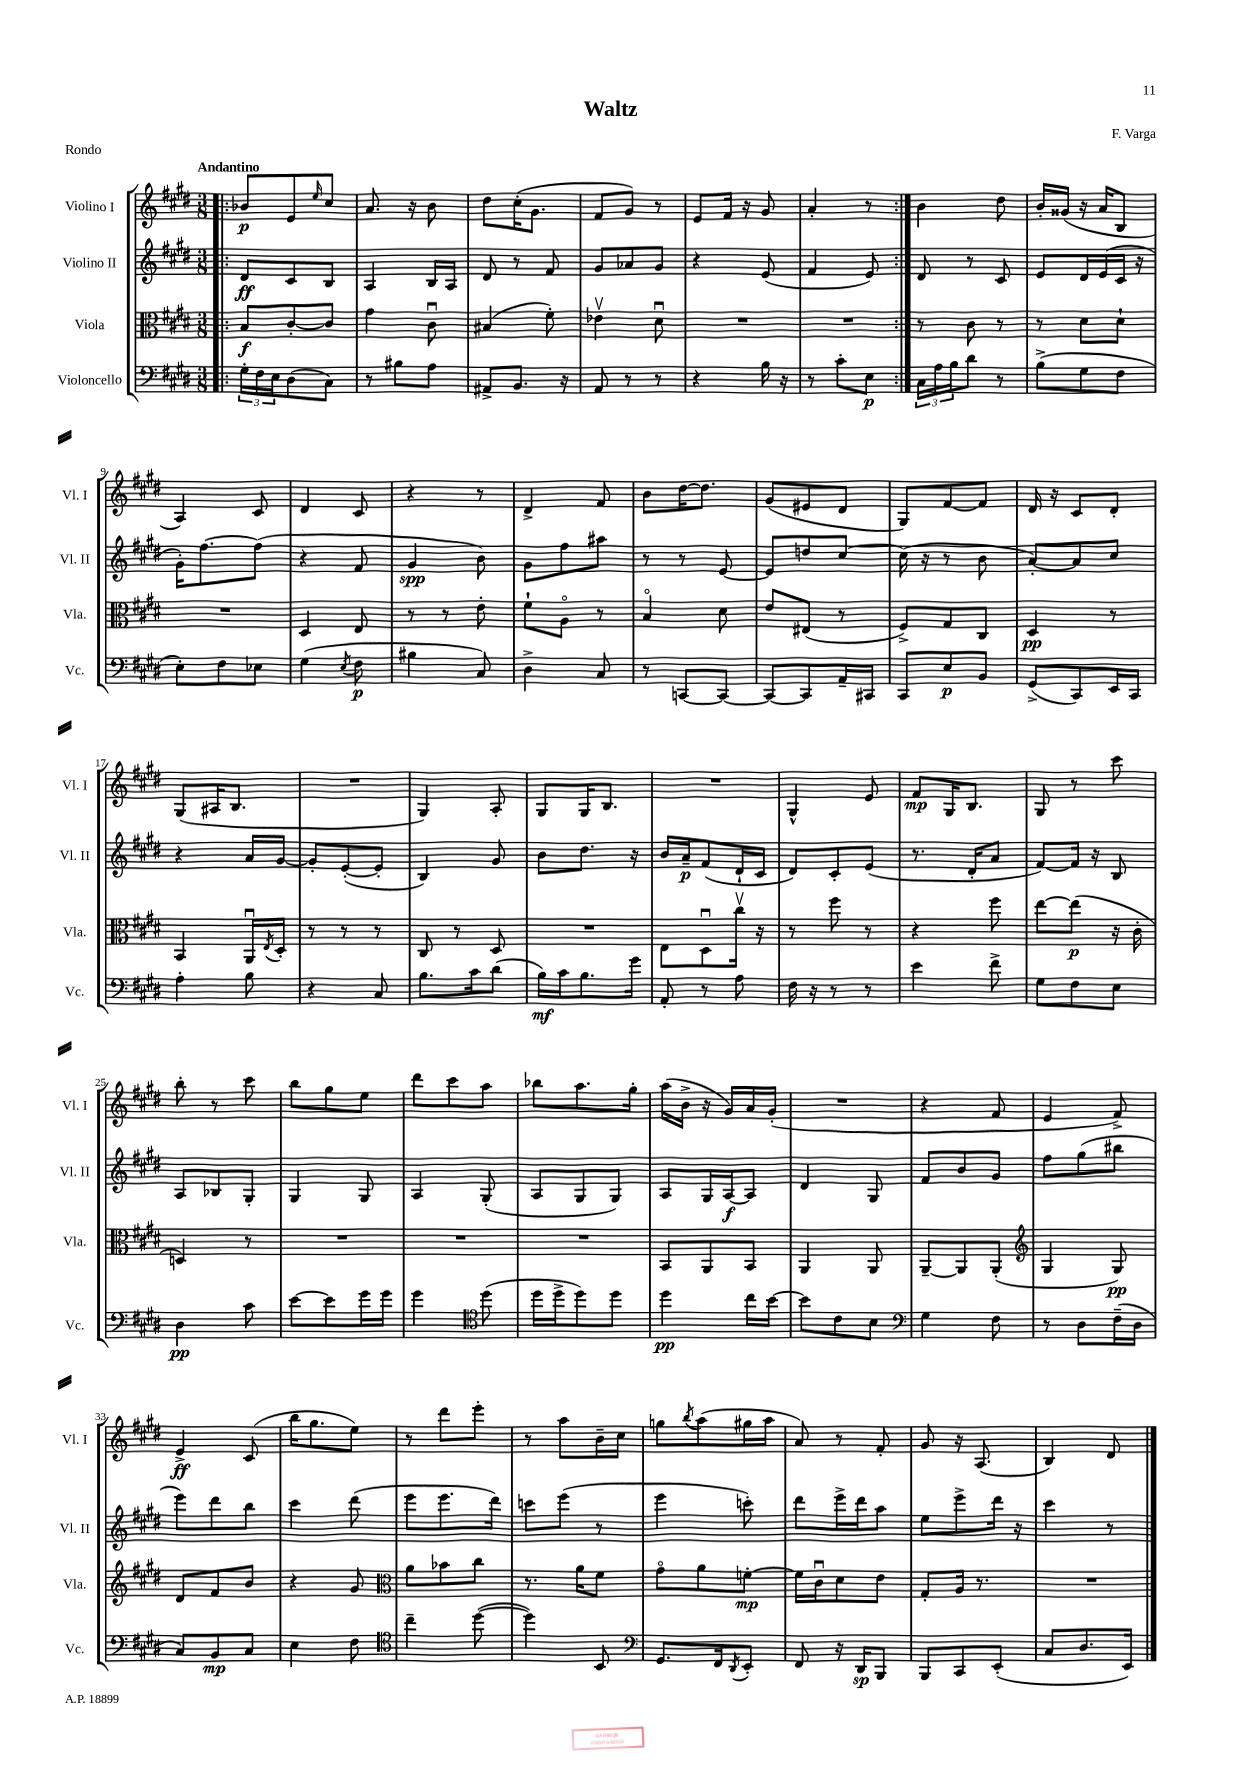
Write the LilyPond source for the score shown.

\header { title = "Waltz" composer = "F. Varga" piece = "Rondo" }
<<
\new StaffGroup <<
\new Staff = "s0" \with { instrumentName = "Violino I" shortInstrumentName = "Vl. I" } {
    \clef treble \key e \major \numericTimeSignature \time 3/8 \tempo "Andantino"
    \repeat volta 2 { \bar ".|:" bes'8\p e'8 \grace { e''16 } cis''8 |
    a'8. r16 b'8 |
    dis''8 cis''16-.( gis'8. |
    fis'8 gis'8) r8 |
    e'8 fis'16 r16 gis'8 |
    a'4-. r8 | }
    b'4 dis''8 |
    b'16-. gisis'16( r16 a'16 b8 |
    a4) cis'8 |
    dis'4 cis'8 |
    r4 r8 |
    dis'4-> fis'8 |
    b'8 dis''16~ dis''8. |
    gis'8( eis'8 dis'8 |
    gis8) fis'8~ fis'8 |
    dis'16 r16 cis'8 dis'8-. |
    gis8( ais16 b8. |
    R4. |
    gis4) a8-. |
    gis8 gis16 b8. |
    R4. |
    gis4-^ e'8 |
    fis'8\mp gis16 b8. |
    gis8 r8 cis'''8 |
    b''8-. r8 cis'''8 |
    b''8 gis''8 e''8 |
    dis'''8 cis'''8 a''8 |
    bes''8 a''8. gis''16-. |
    a''16( b'16-> r16 gis'16) a'16 gis'16-.( |
    R4. |
    r4 fis'8 |
    e'4 fis'8->) |
    e'4->\ff cis'8( |
    b''16 gis''8. e''8) |
    r8 dis'''8 e'''8-. |
    r8 a''8 b'16-- cis''16 |
    g''8 \acciaccatura { b''8 } a''8( gis''16 a''16 |
    a'8) r8 fis'8-. |
    gis'8 r16 a8.( |
    b4) dis'8 \bar "|." |
}
\new Staff = "s1" \with { instrumentName = "Violino II" shortInstrumentName = "Vl. II" } {
    \clef treble \key e \major \numericTimeSignature \time 3/8
    \repeat volta 2 { \bar ".|:" dis'8\ff cis'8 b8 |
    a4 b16 a16 |
    dis'8 r8 fis'8 |
    gis'8 aes'8 gis'8 |
    r4 e'8( |
    fis'4 e'8) | }
    dis'8 r8 cis'8 |
    e'8 dis'16 e'16( cis'16 r16 |
    gis'16-.) fis''8.~ fis''8( |
    r4 fis'8 |
    gis'4\spp b'8) |
    gis'8 fis''8 ais''8 |
    r8 r8 e'8~ |
    e'8 d''8 cis''8~ |
    cis''16( r16 r8 b'8 |
    a'8~-.) a'8 cis''8 |
    r4 a'16 gis'16~ |
    gis'8-. e'8~-.( e'8-. |
    b4) gis'8 |
    b'8 dis''8. r16 |
    b'16 a'16--\p fis'8( dis'16-! cis'16 |
    dis'8) cis'8-. e'8( |
    r8. dis'16-. a'8 |
    fis'8~) fis'16 r16 b8 |
    a8 bes8 gis8-. |
    gis4 gis8 |
    a4 gis8-.( |
    a8 gis8 gis8) |
    a8 gis16 a16~\f a8 |
    dis'4 gis8 |
    fis'8 b'8 gis'8 |
    fis''8 gis''8( bis''8 |
    e'''8) dis'''8 b''8 |
    cis'''4 dis'''8( |
    e'''8 e'''8. dis'''16) |
    c'''8 e'''8( r8 |
    e'''4 c'''8-.) |
    dis'''8 e'''16-> dis'''16 a''8 |
    e''8 e'''8-> dis'''16 r16 |
    cis'''4 r8 \bar "|." |
}
\new Staff = "s2" \with { instrumentName = "Viola" shortInstrumentName = "Vla." } {
    \clef alto \key e \major \numericTimeSignature \time 3/8
    \repeat volta 2 { \bar ".|:" b8\f cis'8~-. cis'8 |
    gis'4 cis'8\downbow |
    bis4( fis'8-.) |
    ees'4\upbow dis'8\downbow |
    R4. |
    R4. | }
    r8 cis'8 r8 |
    r8 dis'8 dis'8-! |
    R4. |
    dis4 e8 |
    r8 r8 e'8-. |
    fis'8-! a8\flageolet r8 |
    b4\flageolet dis'8 |
    e'8 eis8( r8 |
    fis8->) gis8 cis8 |
    dis4\pp r8 |
    b,4 a,16\downbow \acciaccatura { e8 } dis16-. |
    r8 r8 r8 |
    cis8 r8 dis8 |
    R4. |
    e8 dis8\downbow cis''16\upbow r16 |
    r8 fis''8 r8 |
    r4 fis''8 |
    e''8~ e''8\p( r16 cis'16-. |
    d4) r8 |
    R4. |
    R4. |
    R4. |
    b,8 a,8 b,8 |
    a,4 a,8 |
    a,8~-- a,8 a,8-.( |
    \clef treble gis4 gis8\pp) |
    dis'8 fis'8 b'8 |
    r4 gis'8 |
    \clef alto a'8 bes'8 cis''8 |
    r8. a'16 fis'8 |
    gis'8\flageolet a'8 f'8~-.\mp |
    f'16 cis'16\downbow dis'8 e'8 |
    gis8-. a16 r8. |
    R4. \bar "|." |
}
\new Staff = "s3" \with { instrumentName = "Violoncello" shortInstrumentName = "Vc." } {
    \clef bass \key e \major \numericTimeSignature \time 3/8
    \repeat volta 2 { \bar ".|:" \tuplet 3/2 { gis16-. fis16 e16 } dis8( cis8) |
    r8 bis8 a8 |
    ais,8-> b,8. r16 |
    a,8 r8 r8 |
    r4 b16 r16 |
    r8 cis'8-. e8\p | }
    \tuplet 3/2 { cis16 a16 b16 } dis'8 r8 |
    b8->( gis8 fis8 |
    e8-.) fis8 ees8 |
    gis4( \acciaccatura { e8 } fis8\p |
    bis4 cis8) |
    dis4-> cis8 |
    r8 c,8~ c,8~ |
    c,8~ c,8 a,16-- cis,16 |
    cis,8 e8\p b,8 |
    gis,8->( cis,8) e,16 cis,16 |
    a4-. b8 |
    r4 cis8 |
    b8. cis'16 dis'8( |
    b16\mf) cis'16 b8. gis'16 |
    a,8-. r8 a8 |
    fis16 r16 r8 r8 |
    e'4 fis'8-> |
    gis8 fis8 e8 |
    dis4\pp cis'8 |
    e'8~ e'8 gis'16 gis'16 |
    gis'4 \clef tenor dis''8( |
    dis''16 dis''16-> dis''8) dis''8 |
    dis''4\pp cis''16 b'16~ |
    b'8 cis'8 b8 |
    \clef bass gis4 fis8 |
    r8 dis8 fis16--( dis16 |
    cis8) b,8\mp cis8 |
    e4 fis8 |
    \clef tenor cis''4-- dis''8~( |
    dis''4) b,8 |
    \clef bass gis,8. fis,16 \acciaccatura { dis,8 } e,8-. |
    fis,8 r16 dis,16\sp b,,8 |
    b,,8 cis,8 e,8-.( |
    cis8 dis8. e,16) \bar "|." |
}
>>
>>
